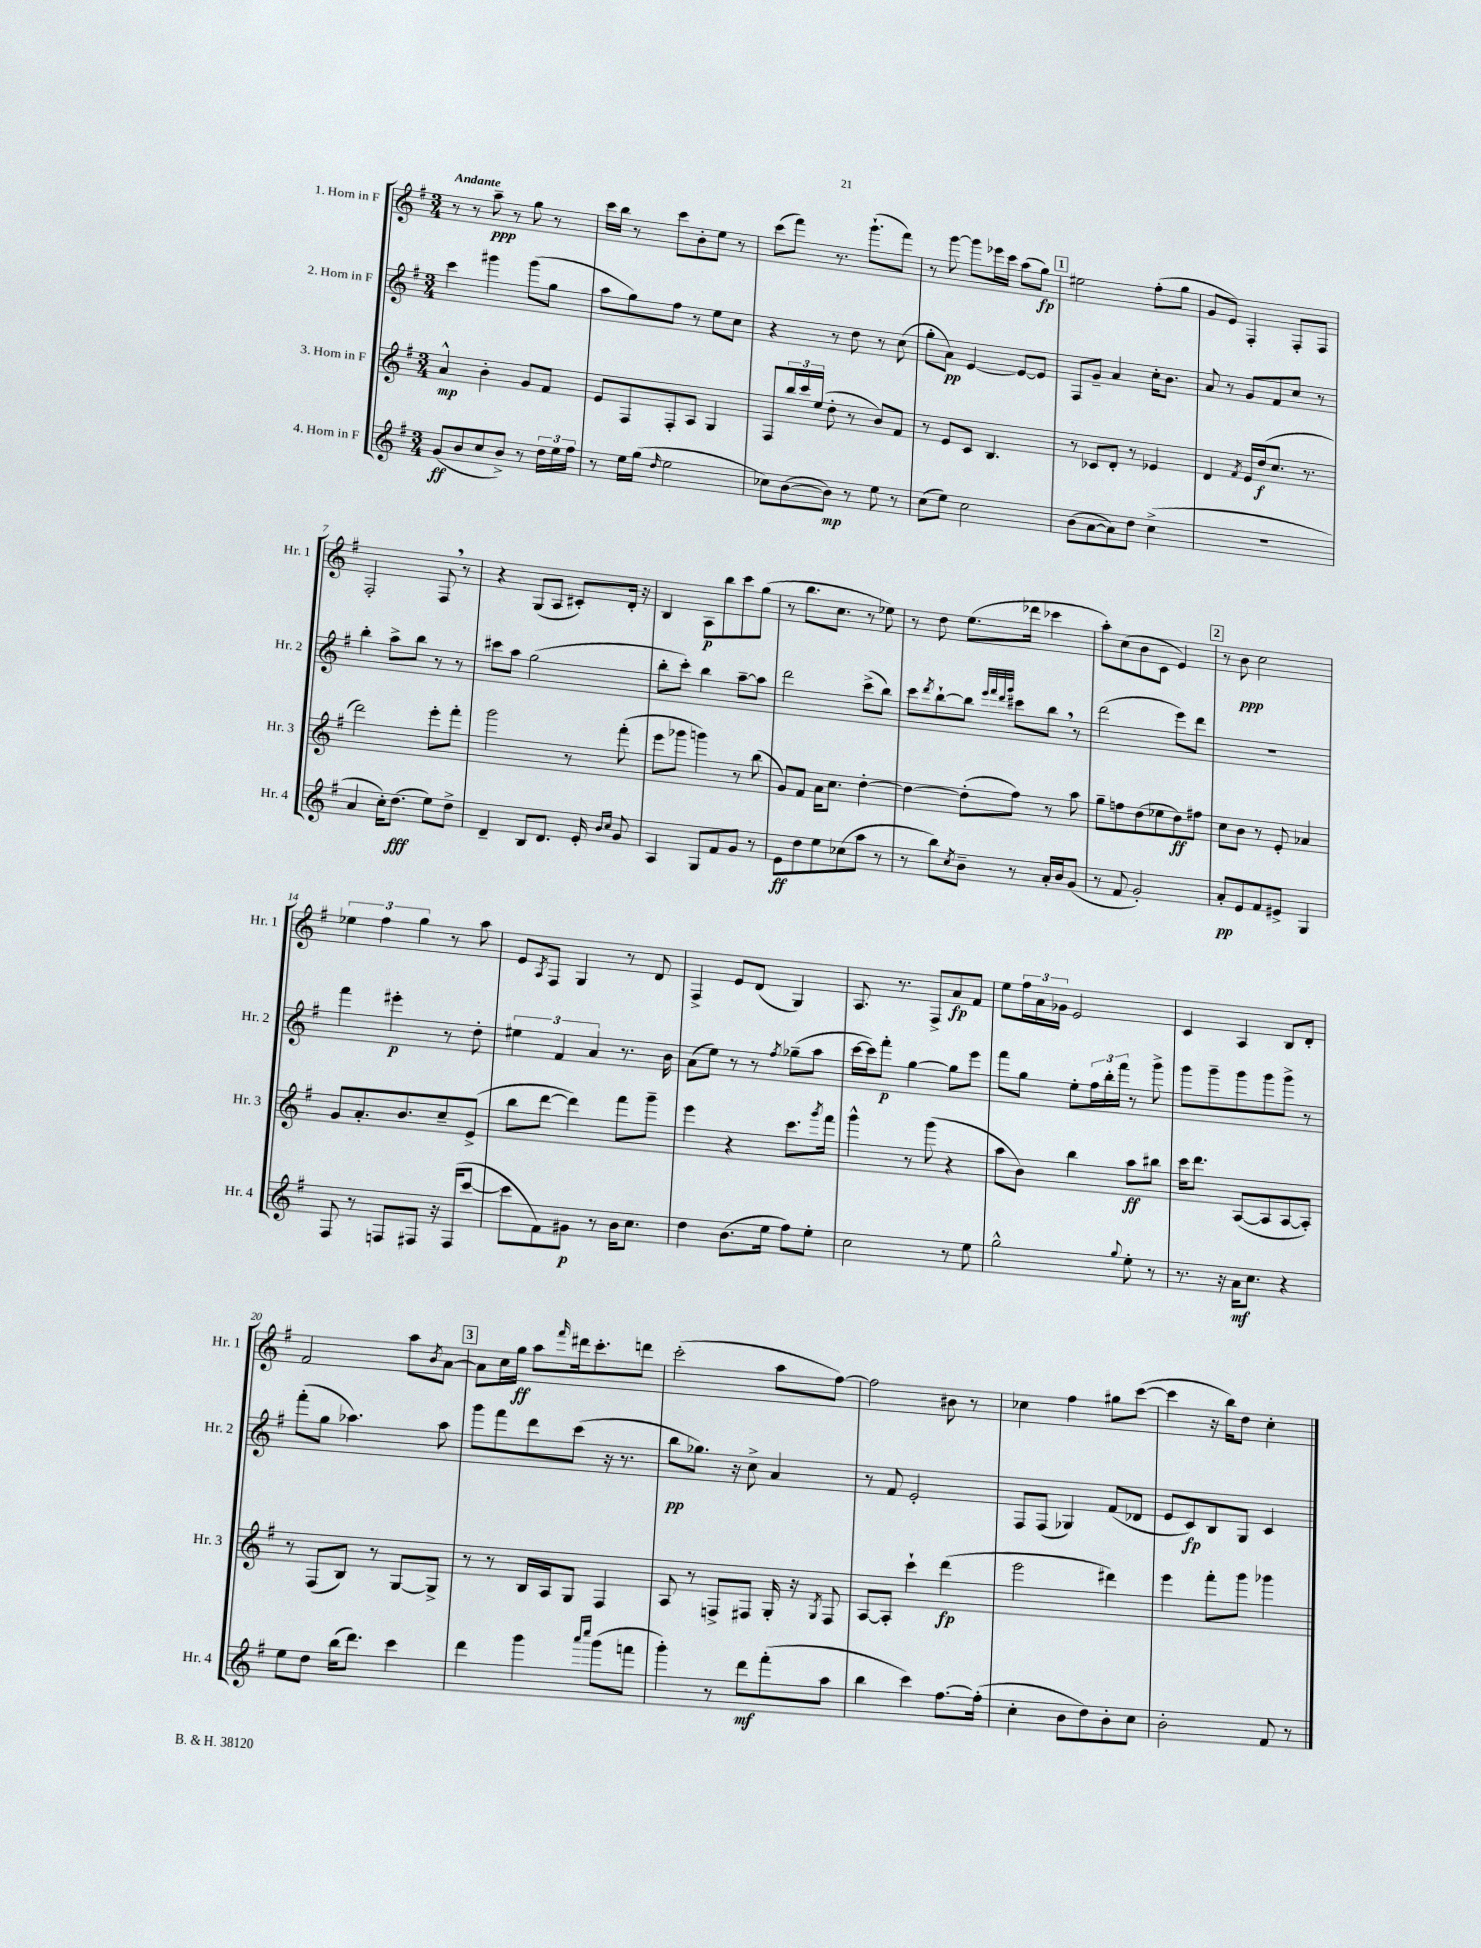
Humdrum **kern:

**kern	**dynam	**kern	**dynam	**kern	**dynam	**kern	**dynam
*part4	*part4	*part3	*part3	*part2	*part2	*part1	*part1
*staff4	*staff4	*staff3	*staff3	*staff2	*staff2	*staff1	*staff1
*I"4. Horn in F	*	*I"3. Horn in F	*	*I"2. Horn in F	*	*I"1. Horn in F	*
*I'Hr. 4	*	*I'Hr. 3	*	*I'Hr. 2	*	*I'Hr. 1	*
*clefG2	*	*clefG2	*	*clefG2	*	*clefG2	*
*k[f#]	*	*k[f#]	*	*k[f#]	*	*k[f#]	*
*M3/4	*	*M3/4	*	*M3/4	*	*M3/4	*
=1	=1	=1	=1	=1	=1	=1	=1
!	!	!	!	!	!	!LO:TX:a:B:t=Andante	!
(8g/L	ff	4a^^/	mp	4ccc\	.	8r	.
8b/	.	.	.	.	.	8r	.
8cc/	.	4b'\	.	4ggg#X\	.	8aa~\	ppp
8b^/J)	.	.	.	.	.	8r	.
8r	.	8g/L	.	(8ggg#\L	.	8gg\	.
24dd\LL	.	8f#/J	.	8gg\J	.	8r	.
24ee\	.	.	.	.	.	.	.
24ff#\JJ	.	.	.	.	.	.	.
=2	=2	=2	=2	=2	=2	=2	=2
8r	.	8e/L	.	8aa\L	.	16ccc\LL	.
.	.	.	.	.	.	16bb\JJ	.
16ee\LL	.	8F#/	.	8gg\)	.	8r	.
(16gg\JJ	.	.	.	.	.	.	.
16qqdd/	.	.	.	.	.	.	.
2ee\	.	8F#'/	.	8ff#\J	.	8ccc\L	.
.	.	8A/J	.	8r	.	8b'\	.
.	.	4G/	.	8ee\L	.	8ee\J	.
.	.	.	.	8cc\J	.	8r	.
=3	=3	=3	=3	=3	=3	=3	=3
8cc-X\L)	.	8F#/L	.	4r	.	(8ccc\L	.
([8b\	.	24bb/L	.	.	.	8fff#\J)	.
.	.	24ccc/	.	.	.	.	.
.	.	(24ee/JJ	.	.	.	.	.
8b\J])	mp	8dd'\	.	8r	.	8.r	.
8r	.	8r	.	8dd\	.	.	.
.	.	.	.	.	.	(8.ggg`\L	.
8ee\	.	8b/L)	.	8r	.	.	.
8r	.	8f#/J	.	(8cc\	.	8fff#\J)	.
=4	=4	=4	=4	=4	=4	=4	=4
(8cc\L	.	8r	.	8gg'\L	.	8r	.
8ee\J)	.	8e/L	.	8a\J)	pp	[8ggg\	.
2cc\	.	8c/J	.	[4e/	.	8ggg\L]	.
.	.	4.B/	.	.	.	16eee-X\L	.
.	.	.	.	.	.	16ccc\JJ	.
.	.	.	.	8e/L_	.	(8aa\L	.
.	.	.	.	8e/J]	.	8gg\J)	fp
!!LO:REH:place=s1:t=1
=5	=5	=5	=5	=5	=5	=5	=5
(8b\L	.	8r	.	8F#/L	.	2ee#X\	.
[8a\	.	8c-X/L	.	8g~/J	.	.	.
8a\])	.	8d'/J	.	4a/	.	.	.
8dd\J	.	8r	.	.	.	.	.
(4cc^\	.	4e-X/	.	16cc'\KL	.	(8ff#'\L	.
.	.	.	.	8.b\J	.	.	.
.	.	.	.	.	.	8gg\J	.
=6	=6	=6	=6	=6	=6	=6	=6
2.r	.	4d/	.	8a/	.	8g/L	.
.	.	.	.	8r	.	8e/J)	.
.	.	8qf#/	.	.	.	.	.
.	.	16e/LL	.	8g/L	.	4F#'/	.
.	.	(16dd/J	f	.	.	.	.
.	.	8.cc/J	.	8f#/	.	.	.
.	.	.	.	8cc/J	.	8F#'/L	.
.	.	8.r	.	.	.	.	.
.	.	.	.	8r	.	8F#/J	.
!!LO:LB:g=z
=7	=7	=7	=7	=7	=7	=7	=7
4a/	.	2ddd\)	.	4bb'\	.	2F#'/	.
16cc'\KL)	.	.	.	8aa^\L	.	.	.
(8.dd\J	fff	.	.	.	.	.	.
.	.	.	.	8bb\J	.	.	.
8ee\L)	.	8eee'\L	.	8r	.	8F#,/	.
8dd^\J	.	8fff#'\J	.	8r	.	8r	.
=8	=8	=8	=8	=8	=8	=8	=8
4d~/	.	2ggg\	.	8ccc#X\L	.	4r	.
.	.	.	.	8aa\J	.	.	.
8B/L	.	.	.	(2gg\	.	(8G/L	.
8.d/J	.	.	.	.	.	8A/J	.
.	.	8r	.	.	.	8c#X'/L)	.
16e'/	.	.	.	.	.	.	.
16qqb/LL	.	.	.	.	.	.	.
16qqcc/JJ	.	.	.	.	.	.	.
8g/	.	(8fff#'\	.	.	.	16d'/Jk	.
.	.	.	.	.	.	16r	.
=9	=9	=9	=9	=9	=9	=9	=9
4A/	.	8eee\L	.	8bb'\L	.	4B/	.
.	.	8ggg-X\J	.	8ccc'\J)	.	.	.
8G/L	.	4gggn\)	.	4bb\	.	8A\L	p
8f#/	.	.	.	.	.	8bb\	.
8g/J	.	8r	.	[8aa~\L	.	8ccc\	.
8r	.	(8bb\	.	8aa\J]	.	(8gg\J	.
=10	=10	=10	=10	=10	=10	=10	=10
8e\L	ff	8g/L)	.	2ddd\	.	8r	.
8dd\	.	8f#/J	.	.	.	8.bb\L	.
8ee\	.	16a\KL	.	.	.	.	.
.	.	8.cc\J	.	.	.	8.cc\J	.
(8cc-X\	.	.	.	.	.	.	.
8aa\J	.	[4dd'\	.	(8ccc^\L	.	8r	.
8r	.	.	.	8bb\J)	.	8ee-X\)	.
=11	=11	=11	=11	=11	=11	=11	=11
8r	.	4dd\_	.	8ccc\L	.	8r	.
.	.	.	.	8qddd/	.	.	.
8bb\L)	.	.	.	[8bb`\	.	8dd\	.
8qcc/	.	.	.	.	.	.	.
8b~\J	.	(8dd'\L]	.	8bb\J]	.	(8.ee\L	.
.	.	.	.	32qqeee/LLL	.	.	.
.	.	.	.	32qqfff#/	.	.	.
.	.	.	.	32qqddd/	.	.	.
.	.	.	.	32qqggg/JJJ	.	.	.
8r	.	8ff#\J)	.	8ccc#X\L	.	.	.
.	.	.	.	.	.	16ddd-X\Jk	.
16a'/LL	.	8r	.	8bb,\J	.	4ccc-X\	.
16b/J	.	.	.	.	.	.	.
(8g/J	.	8aa\	.	8r	.	.	.
=12	=12	=12	=12	=12	=12	=12	=12
8r	.	8gg~\L	.	(2ddd\	.	8aa'\L)	.
8f#/	.	8ffn\	.	.	.	(8cc\	.
2g'/)	.	(8dd\	.	.	.	8b\	.
.	.	8ee-X\	.	.	.	8c\J	.
.	.	8dd\)	ff	8eee\L)	.	4e/)	.
.	.	8ff#X\J	.	8ddd\J	.	.	.
!!LO:REH:place=s1:t=2
=13	=13	=13	=13	=13	=13	=13	=13
8a'/L	pp	8cc\L	.	2.r	.	8r	.
8e/	.	8b\J	.	.	.	8b\	ppp
8f#/	.	8r	.	.	.	2cc\	.
8e#X^/J	.	8e'/	.	.	.	.	.
4G/	.	4a-X/	.	.	.	.	.
!!LO:LB:g=z
=14	=14	=14	=14	=14	=14	=14	=14
8F#/	.	8g/L	.	4fff#\	.	6ee-X\	.
8r	.	8.a'/	.	.	.	.	.
.	.	.	.	.	.	6ff#\	.
8Fn/L	.	.	.	4eee#X'\	p	.	.
.	.	8.b/	.	.	.	.	.
.	.	.	.	.	.	6gg\	.
8F#X/J	.	.	.	.	.	.	.
16r	.	8cc~/	.	8r	.	8r	.
(16F#/KL	.	.	.	.	.	.	.
[8ccc/J	.	(8e^/J	.	8dd'\	.	8aa\	.
=15	=15	=15	=15	=15	=15	=15	=15
8ccc\L]	.	8bb\L	.	6ee#X\	.	8e/L	.
.	.	.	.	.	.	8qA/	.
8f#\)	.	[8ddd\J	.	.	.	8F#/J	.
.	.	.	.	6f#/	.	.	.
8g#X\J	p	4ddd\])	.	.	.	4G/	.
.	.	.	.	6a/	.	.	.
8r	.	.	.	.	.	.	.
16b\KL	.	8fff#\L	.	8.r	.	8r	.
8.cc\J	.	.	.	.	.	.	.
.	.	8ggg~\J	.	.	.	8d/	.
.	.	.	.	16b\	.	.	.
=16	=16	=16	=16	=16	=16	=16	=16
4dd\	.	4eee\	.	(8a\L	.	4F#^/	.
.	.	.	.	8ee\J)	.	.	.
(8.b\L	.	4r	.	8r	.	8e/L	.
.	.	.	.	8r	.	(8d/J	.
16ee\Jk	.	.	.	.	.	.	.
.	.	.	.	8qff#/	.	.	.
8ff#\L)	.	8.ccc\L	.	(8gg-X~\L	.	4G/)	.
8ee'\J	.	.	.	8aa\J	.	.	.
.	.	8qggg/	.	.	.	.	.
.	.	16fff#\Jk	.	.	.	.	.
=17	=17	=17	=17	=17	=17	=17	=17
2cc\	.	4ggg^^\	.	[16ccc\LL	.	8.A/	.
.	.	.	.	16ccc\J])	.	.	.
.	.	.	.	8fff#'\J	p	.	.
.	.	.	.	.	.	8.r	.
.	.	8r	.	[4gg\	.	.	.
.	.	(8ggg\	.	.	.	8F#^/L	.
8r	.	4r	.	8gg\L]	.	8a/	fp
8ee\	.	.	.	8eee\J	.	8f#/J	.
=18	=18	=18	=18	=18	=18	=18	=18
2gg^^\	.	8aa\L	.	8fff#\L	.	8ee\L	.
.	.	8b\J)	.	8gg\J	.	24ff#\L	.
.	.	.	.	.	.	24a\	.
.	.	.	.	.	.	24g-X\JJ	.
.	.	4bb\	.	8ee'\L	.	2e/	.
.	.	.	.	24ff#\L	.	.	.
.	.	.	.	24bb'\	.	.	.
.	.	.	.	24fff#\JJ	.	.	.
8qqgg/	.	.	.	.	.	.	.
8ee'\	.	8aa\L	ff	8r	.	.	.
8r	.	8bb#X\J	.	8ggg^\	.	.	.
=19	=19	=19	=19	=19	=19	=19	=19
8.r	.	16ccc\KL	.	8ggg\L	.	4c/	.
.	.	8.ddd\J	.	.	.	.	.
.	.	.	.	8ggg~\	.	.	.
16r	.	.	.	.	.	.	.
16a\KL	mf	([8A/L	.	8ggg\	.	4A/	.
8.cc\J	.	.	.	.	.	.	.
.	.	8A/]	.	8ggg\	.	.	.
4r	.	[8A/	.	8ggg^\J	.	8B/L	.
.	.	8A'/J])	.	8r	.	8d'/J	.
!!LO:LB:g=z
=20	=20	=20	=20	=20	=20	=20	=20
8ee\L	.	8r	.	(8fff#'\L	.	2f#/	.
8dd\J	.	(8F#/L	.	8gg\J	.	.	.
(16bb\KL	.	8B/J)	.	4.aa-X\)	.	.	.
8.ddd\J)	.	.	.	.	.	.	.
.	.	8r	.	.	.	.	.
4ccc\	.	[8G/L	.	.	.	8aa\L	.
.	.	.	.	.	.	8qb/	.
.	.	8G^/J]	.	8aa-\	.	[8a\J	.
!!LO:REH:place=s1:t=3
=21	=21	=21	=21	=21	=21	=21	=21
4ddd\	.	8r	.	8ggg\L	.	8a\L]	.
.	.	8r	.	8fff#\	.	16cc\L	.
.	.	.	.	.	.	16gg\JJ	ff
4ggg\	.	16B/LL	.	8ddd\	.	8aa\L	.
.	.	16A/J	.	.	.	.	.
.	.	.	.	.	.	16qqfff#/	.
.	.	8G/J	.	(8ccc\J	.	16ddd#X\k	.
.	.	.	.	.	.	8.ccc'\	.
16qqaaa/LL	.	.	.	.	.	.	.
16qqcccc/JJ	.	.	.	.	.	.	.
(8ggg\L	.	4F#/	.	16r	.	.	.
.	.	.	.	8.r	.	.	.
8fffn\J	.	.	.	.	.	8dddn\J	.
=22	=22	=22	=22	=22	=22	=22	=22
4ggg'\)	.	8A/	.	8bb\L	pp	(2ccc'\	.
.	.	8r	.	8.gg-X\J)	.	.	.
8r	.	8Fn^/L	.	.	.	.	.
.	.	.	.	16r	.	.	.
8ddd\L	mf	8F#X/J	.	8cc^\	.	.	.
(8fff#'\	.	16G'/	.	4a/	.	8aa\L	.
.	.	16r	.	.	.	.	.
.	.	8qG/	.	.	.	.	.
8aa\J	.	8F#/	.	.	.	[8ff#\J)	.
=23	=23	=23	=23	=23	=23	=23	=23
4bb\	.	[8A/L	.	8r	.	2ff#\]	.
.	.	8A'/J]	.	8f#/	.	.	.
4ccc\)	.	4ccc`\	.	2e'/	.	.	.
[8.ff#\L	.	(4ddd\	fp	.	.	8b#X\	.
.	.	.	.	.	.	8r	.
(16ff#'\Jk]	.	.	.	.	.	.	.
=24	=24	=24	=24	=24	=24	=24	=24
4cc'\	.	2eee\	.	8F#/L	.	4cc-X\	.
.	.	.	.	(8F#/J	.	.	.
8b\L	.	.	.	4G-X/)	.	4ff#\	.
8dd\)	.	.	.	.	.	.	.
8b'\	.	4ddd#X\)	.	(8f#/L	.	8gg#X\L	.
8cc\J	.	.	.	8d-X/J	.	([8ccc\J	.
=25	=25	=25	=25	=25	=25	=25	=25
2b'\	.	4eee\	.	8e/L	.	4ccc\]	.
.	.	.	.	8c/)	fp	.	.
.	.	8fff#'\L	.	8B/	.	16r	.
.	.	.	.	.	.	16bb\KL)	.
.	.	8ggg\J	.	8G/J	.	8dd\J	.
8f#/	.	4ggg-X\	.	4c/	.	4cc'\	.
8r	.	.	.	.	.	.	.
==	==	==	==	==	==	==	==
*-	*-	*-	*-	*-	*-	*-	*-
